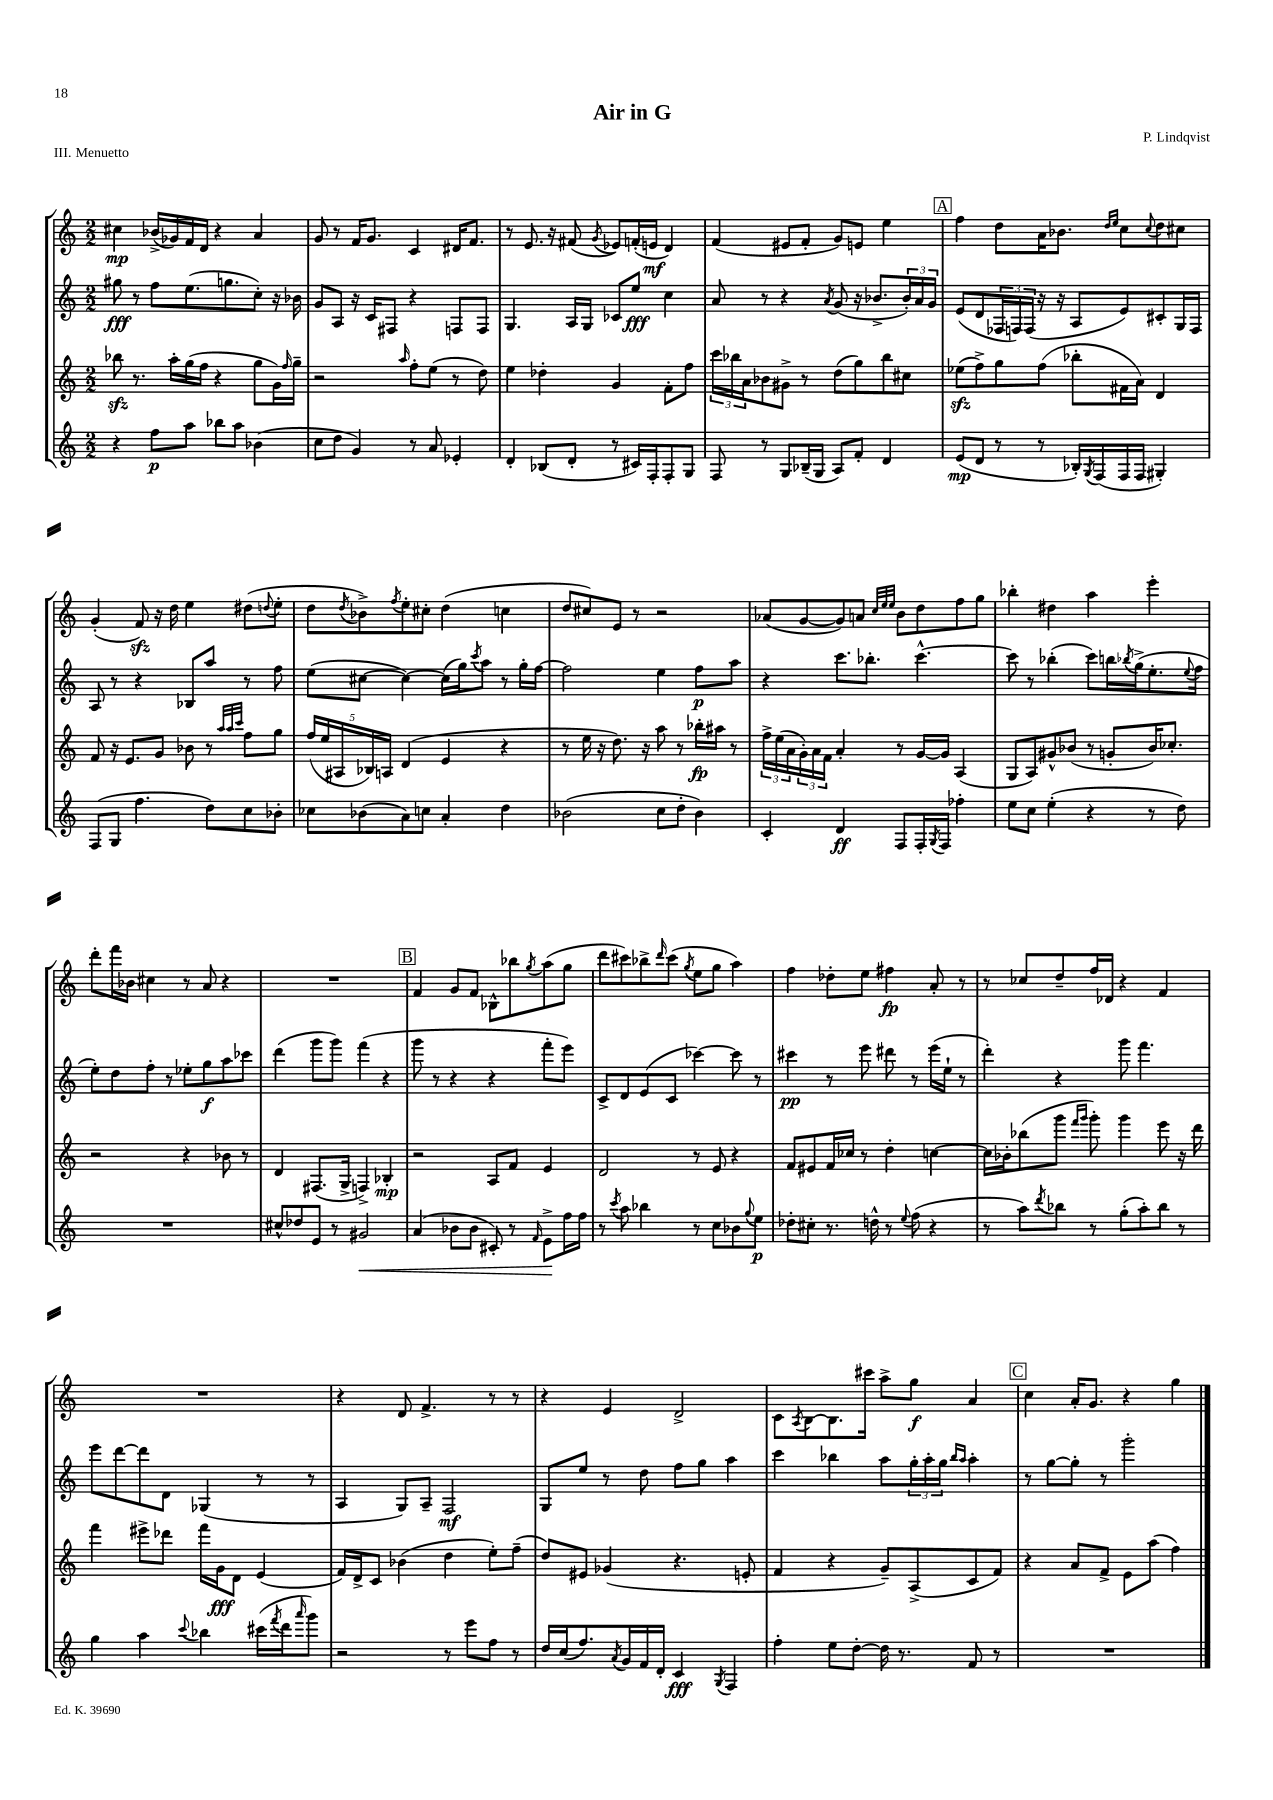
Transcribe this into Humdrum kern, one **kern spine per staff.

**kern	**kern	**kern	**kern
*staff4	*staff3	*staff2	*staff1
*clefG2	*clefG2	*clefG2	*clefG2
*k[]	*k[]	*k[]	*k[]
*M2/2	*M2/2	*M2/2	*M2/2
4r	8bb-	8gg#	4cc#
.	8.r	8r	.
8ff	.	8ff	(16b-^
.	16aa'	.	16g-)
8aa	(16gg	(8.ee	16f
.	16ff	.	16d
8bb-	4r	.	4r
.	.	8.gg	.
8aa	.	.	.
(4b-	8gg	8cc')	4a
.	16g)	16r	.
.	16qqff	.	.
.	16gg~	16b-	.
=	=	=	=
8cc	2r	8g	8g
8dd	.	8A	8r
4g)	.	16r	16f
.	.	16c	8.g
.	.	8F#	.
.	16qqaa	.	.
8r	8ff'	4r	4c
8a	(8ee	.	.
4e-'	8r	8F	16d#
.	.	.	8.f
.	8dd)	8F	.
=	=	=	=
4d'	4ee	4.G	8r
.	.	.	8.e
(8B-	4dd-'	.	.
.	.	.	16r
8d'	.	16A	(8f#
.	.	16G	.
.	.	.	8qg
8r	4g	8c-	8e-)
16c#)	.	8ee	(16f'
16F'	.	.	16e
8F'	8f'	4cc	4d)
8G	8ff	.	.
=	=	=	=
8F	24ccc	8a	(4f
.	24bb-	.	.
.	24a	.	.
8r	8b-	8r	.
8G	8g#^	4r	8e#
(16B-~	8r	.	8f'
16G	.	.	.
.	.	8qa	.
8A)	(8dd	(8g	8g)
8f'	8gg)	16r	8e
.	.	8.b-^	.
4d	8bb-	.	4ee
.	8cc#	24b-')	.
.	.	24a	.
.	.	24g	.
=	=	=	=
(8e	(8ee-	(8e	4ff
8d	8ff^)	8d	.
8r	8gg	24F-	8dd
.	.	24F)	.
.	.	(24F	.
8r	(8ff	16r	16a
.	.	16r	8.b-
16B-')	8bb-'	8A	.
8qG	.	.	.
(16F	.	.	.
.	.	.	16qqdd
.	.	.	16qqee
16F	16f#	8e)	8cc
16F	16a)	.	.
.	.	.	8qqcc
4G#')	4d	8c#'	8dd
.	.	16G	8cc#
.	.	16F	.
=	=	=	=
(8F	8f	8A	(4g'
8G	16r	8r	.
.	8.e	.	.
4.ff	.	4r	8f)
.	8g	.	16r
.	.	.	16dd
.	8b-	8B-	4ee
8dd)	8r	8aa	.
.	32qqaa	.	.
.	32qqaa	.	.
.	32qqccc	.	.
8cc	8ff	8r	(8dd#
.	.	.	8qqdd
8b-'	8gg	8ff	8ee'
=	=	=	=
8cc-	(20ff	(8ee	8dd
.	20ee	.	.
.	20A#	.	.
.	.	.	8qdd
(8b-	.	[8cc#	8b-^)
.	20B-)	.	.
.	20A	.	.
.	.	.	8qff
8a)	(4d	4cc#_)	8ee'
8cc	.	.	8cc#'
4a'	4e	(16cc#]	(4dd
.	.	16gg)	.
.	.	8qccc	.
.	.	8aa	.
4dd	4r	8r	4cc
.	.	16gg'	.
.	.	[16ff	.
=	=	=	=
(2b-	8r	2ff]	8dd
.	16ee	.	8cc#)
.	16r	.	.
.	8.dd)	.	8e
.	.	.	8r
.	16r	.	.
8cc	8aa	4ee	2r
8dd'	8r	.	.
4b-)	16bb-'	8ff	.
.	16aa#	.	.
.	8r	8aa	.
=	=	=	=
4c'	24ff^	4r	(8a-
.	(24ee	.	.
.	24a	.	.
.	24g')	.	[8g
.	24a	.	.
.	24f	.	.
4d	4a'	8.ccc	8g])
.	.	.	8a
.	.	8.bb-'	.
.	.	.	32qqcc
.	.	.	32qqee
.	.	.	32qqee
8F	8r	.	8b
16F'	[16g	[4.ccc^^	8dd
8qG	.	.	.
16F	16g]	.	.
4ff-'	(4A	.	8ff
.	.	.	8gg
=	=	=	=
8ee	8G	8ccc]	4bb-'
8cc	8A)	8r	.
(4ee'	8g#^^	(4bb-'	4dd#
.	(8b-	.	.
4r	8r	8ccc)	4aa
.	8g'	16bb	.
.	.	8qbb-	.
.	.	(16gg^	.
8r	16b-)	8.ee'	4eee'
.	8.cc-'	.	.
8dd)	.	.	.
.	.	8qqee	.
.	.	16ff	.
=	=	=	=
1r	2r	8ee')	8ddd'
.	.	8dd	16fff
.	.	.	16b-
.	.	8ff'	4cc#
.	.	8r	.
.	4r	8ee-'	8r
.	.	8gg	8a
.	8b-	8aa	4r
.	8r	8ccc-	.
=	=	=	=
8cc#^^	4d	(4ddd	1r
8dd-	.	.	.
8e	(8.F#	8ggg	.
8r	.	8ggg)	.
.	16G^	.	.
2g#	4F^)	(4fff	.
.	4B-'	4r	.
=	=	=	=
(4a	2r	8ggg	4f
.	.	8r	.
8b-	.	4r	8g
8b-	.	.	8f
8c#')	8A	4r	8B-^^
8r	8f	.	8bb-
16qqf	.	.	8qgg
8e^	4e	8fff'	(8aa
16ff	.	8eee)	8gg
16ff	.	.	.
=	=	=	=
8r	2d	8c^	8ddd
8qccc	.	.	.
8aa	.	8d	8ccc#)
4bb-	.	(8e	8bb-^
.	.	.	16qqddd
.	.	8c	(8ccc#
.	.	.	8qgg
8r	8r	[4ccc-)	8ee
8cc	8e	.	8gg
8b-	4r	8ccc-]	4aa)
8qqgg	.	.	.
8ee	.	8r	.
=	=	=	=
8dd-'	8f	4ccc#	4ff
8cc#'	8e#	.	.
8.r	16f	8r	8dd-'
.	16cc-	.	.
.	8r	8eee	8ee
16dd^^	.	.	.
8r	4dd'	8ddd#	4ff#
8qqee	.	.	.
(8ff	.	8r	.
4r	[4cc	(16eee	8a'
.	.	16ee`	.
.	.	8r	8r
=	=	=	=
8r	16cc]	4ddd')	8r
.	16b-'	.	.
8aa)	(8bb-	.	8cc-
8qddd	.	.	.
8bb-	8ggg	4r	8dd~
.	16qqfff	.	.
.	16qqggg	.	.
8r	8ggg')	.	16ff
.	.	.	16d-
(8gg'	4ggg	8ggg	4r
8aa')	.	4.fff	.
8bb-	8eee	.	4f
8r	16r	.	.
.	16ddd	.	.
=	=	=	=
4gg	4fff	8eee	1r
.	.	[8ddd	.
4aa	8eee#^	8ddd]	.
.	8ddd-	8d	.
8qqccc	.	.	.
4bb-	16fff	(4G-	.
.	16g	.	.
.	8d	.	.
(16ccc#	(4e	8r	.
8qfff	.	.	.
16ddd	.	.	.
16qqaaa	.	.	.
8ggg)	.	8r	.
=	=	=	=
2r	16f)	4A	4r
.	16d^	.	.
.	8c	.	.
.	(4b-	8G)	8d
.	.	8A~	4.f^
8r	4dd	2F	.
8eee	.	.	.
8ff	8ee')	.	8r
8r	(8ff~	.	8r
=	=	=	=
16dd	8dd)	8G	4r
(16cc	.	.	.
8.ff)	8e#	8ee	.
.	(4g-	8r	4e
8qa	.	.	.
16g	.	.	.
16f	.	8dd	.
16d'	.	.	.
4c	4.r	8ff	2d^
.	.	8gg	.
8qG	.	.	.
4F	.	4aa	.
.	8e'	.	.
=	=	=	=
4ff'	4f	4ccc	8c
.	.	.	8qA
.	.	.	[8B
8ee	4r	4bb-	8.B]
[8dd'	.	.	.
.	.	.	16ccc#
16dd]	8g~)	8aa	8aa^
8.r	.	.	.
.	(8A^	24gg'	8gg
.	.	24aa'	.
.	.	24gg	.
.	.	16qqbb-	.
.	.	16qqaa	.
8f	8c	4aa'	4a
8r	8f)	.	.
=	=	=	=
1r	4r	8r	4cc
.	.	[8gg	.
.	8a	8gg']	16a'
.	.	.	8.g
.	8f^	8r	.
.	8e	2ggg'	4r
.	(8aa	.	.
.	4ff)	.	4gg
==	==	==	==
*-	*-	*-	*-
